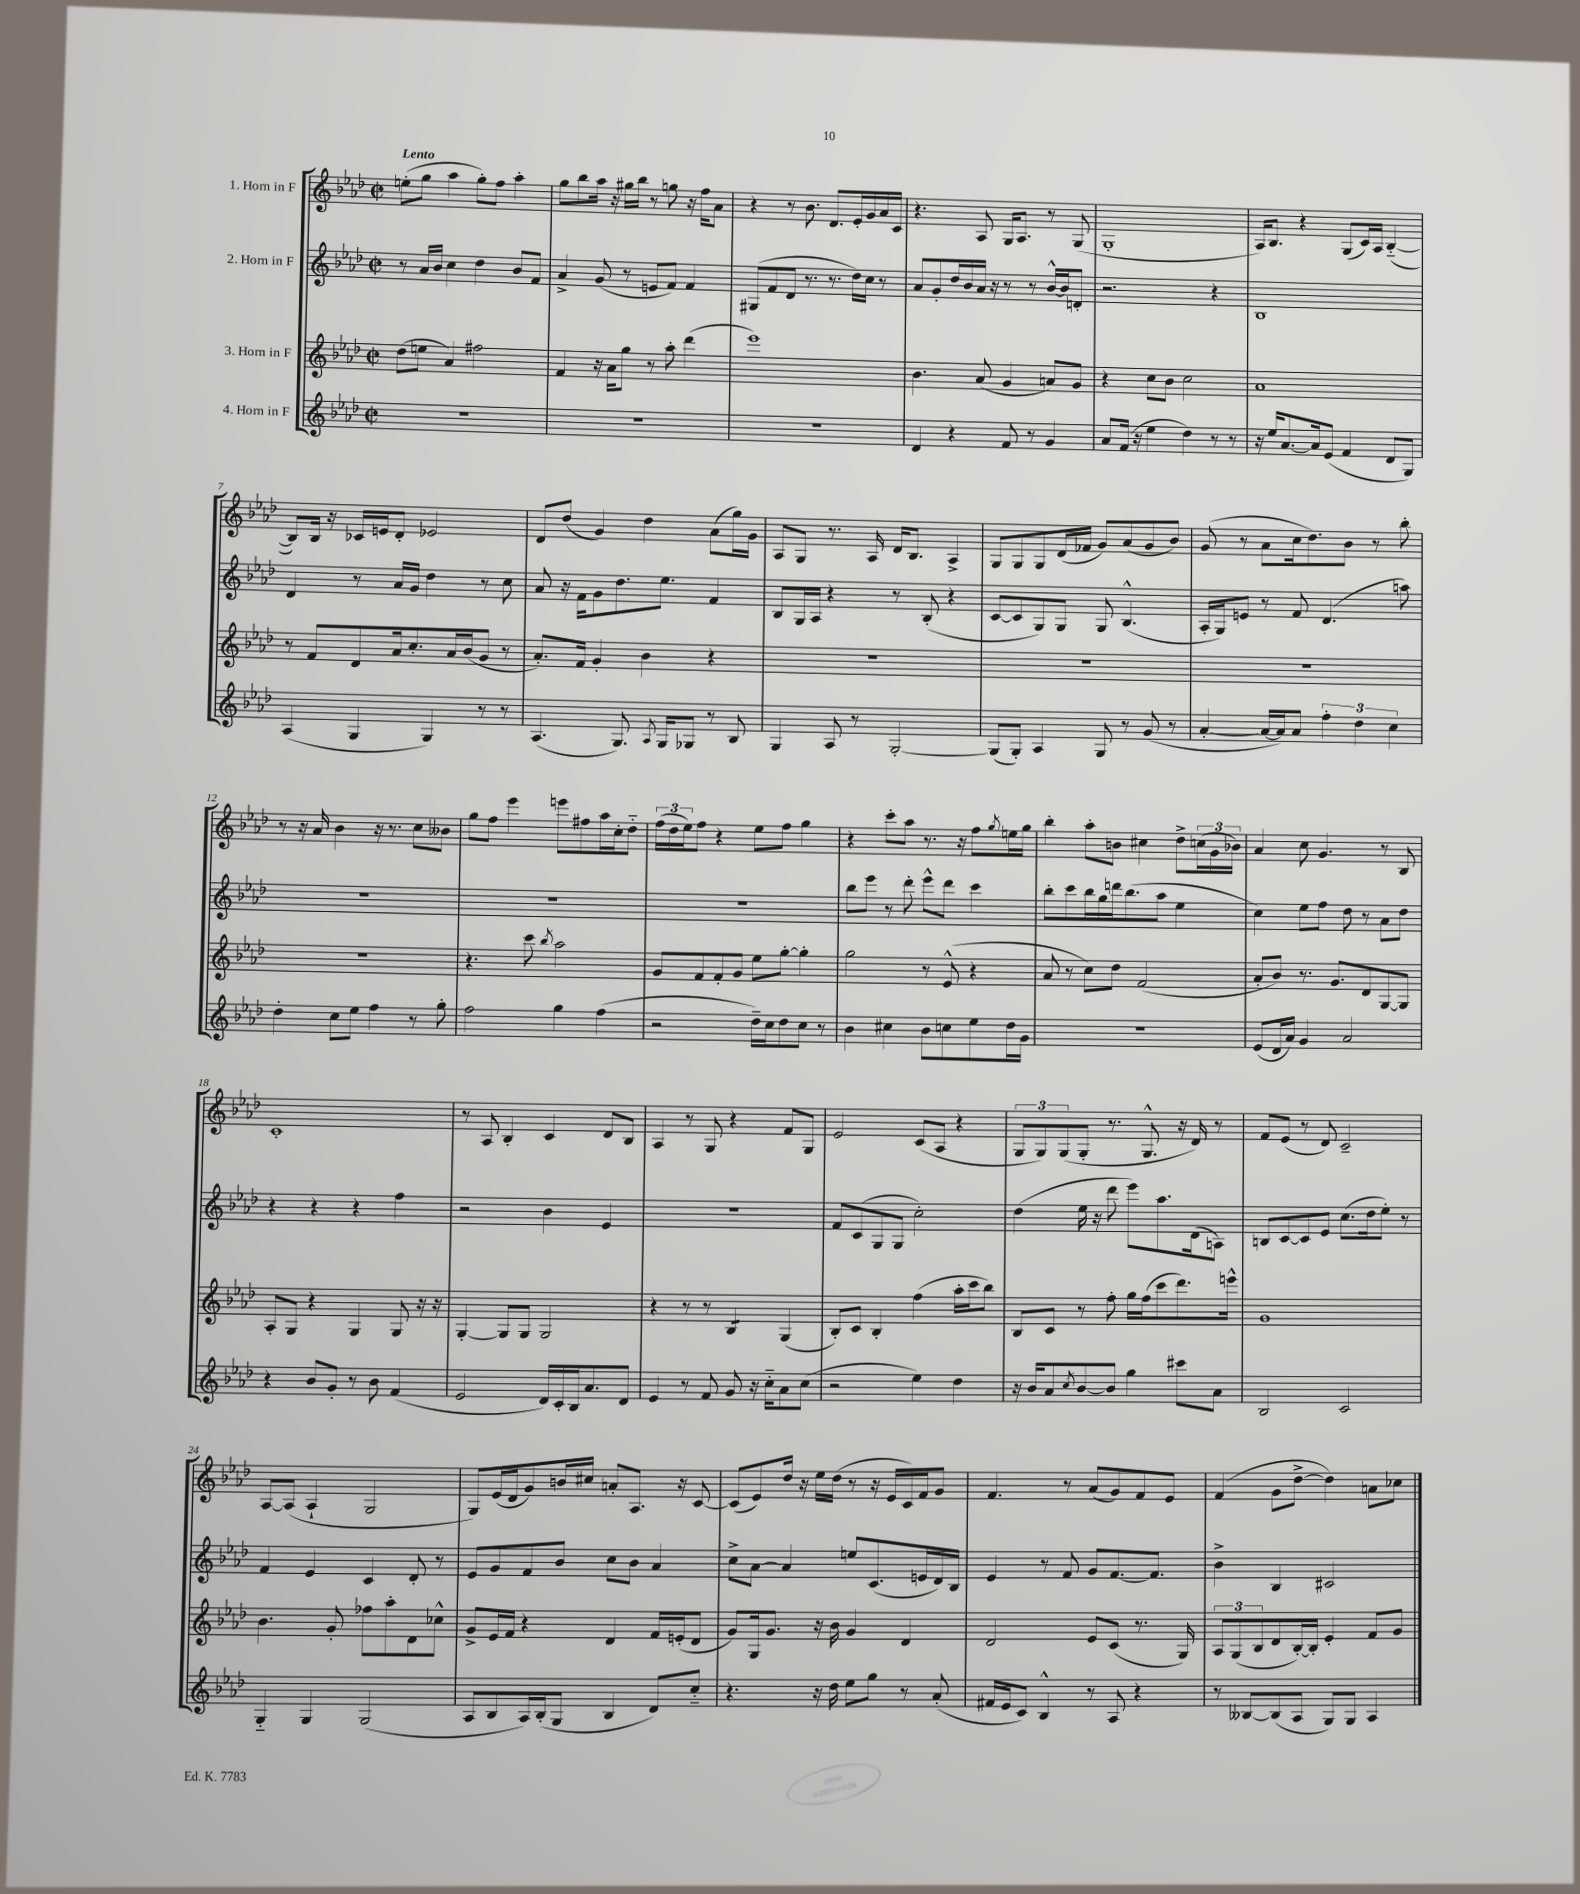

**kern	**kern	**kern	**kern
*staff4	*staff3	*staff2	*staff1
*clefG2	*clefG2	*clefG2	*clefG2
*k[b-e-a-d-]	*k[b-e-a-d-]	*k[b-e-a-d-]	*k[b-e-a-d-]
*M2/2	*M2/2	*M2/2	*M2/2
*met(c|)	*met(c|)	*met(c|)	*met(c|)
1r	(8dd-	8r	(8ee'
.	8ee	16a-	8gg
.	.	16b-	.
.	4a-)	4cc	4aa-
.	2ff#	4dd-	8gg')
.	.	.	8ff
.	.	8b-	4aa-'
.	.	8f	.
=	=	=	=
1r	4f	4a-^	8gg
.	.	.	8bb-
.	16r	(8g	16aa-
.	16a-	.	16r
.	8gg	8r	16gg#
.	.	.	16bb-
.	8r	8e	8r
.	8aa-'	8f)	8gg
.	(4ddd-	4f	16r
.	.	.	16ff
.	.	.	8a-
=	=	=	=
1r	1eee-)	(8G#	4r
.	.	8f	.
.	.	8d-	8r
.	.	8.r	8.b-
.	.	8.r	8.d-
.	.	16dd-)	16e-'
.	.	16cc	16g
.	.	8r	16a-
.	.	.	16c
=	=	=	=
4d-	4.b-	8a-	4.r
.	.	8g'	.
4r	.	16dd-	.
.	.	16b-	.
.	(8a-	16a-	8A-
.	.	16r	.
8f	4g	8r	16G
.	.	.	8.A-
8r	.	8r	.
4g	8a)	[16b-^^	8r
.	.	16b-]	.
.	8g	8d'	(8G
=	=	=	=
8a-	4r	2.r	1G'
(16f	.	.	.
16r	.	.	.
4ee-	8cc	.	.
.	8b-	.	.
4dd-)	2cc	.	.
8r	.	4r	.
8r	.	.	.
=	=	=	=
16r	1a-	1B-	16A-)
16ee-	.	.	8.B-
[8.a-	.	.	.
.	.	.	4r
16a-]	.	.	.
(8e-	.	.	.
4f	.	.	(8G
.	.	.	16c)
.	.	.	16A-
8d-	.	.	([4B-'~
8G)	.	.	.
=	=	=	=
(4A-	8r	4d-	8B-])
.	8f	.	16B-
.	.	.	16r
4G	8d-	8r	16c-
.	.	.	16e
.	16a-	16a-	8d-'
.	8.cc'	16g	.
4G)	.	4dd-	2e-
.	16a-	.	.
.	(16b-	.	.
8r	8g	8r	.
8r	8r	8cc	.
=	=	=	=
(4.A-	8.a-')	8a-	8d-
.	.	16r	(8dd-
.	16f	16f	.
.	4g'	8g	4g)
8.G)	.	8.dd-	.
.	4b-	.	4dd-
8qA-	.	.	.
16G	.	8.ee-	.
8G-	.	.	.
8r	4r	4f	(8a-
8B-	.	.	16gg)
.	.	.	16g
=	=	=	=
4G	1r	8B-	8A-
.	.	16G	8G
.	.	16A-	.
8A-	.	4r	8.r
8r	.	.	.
.	.	.	16A-
[2G'	.	8r	16d-
.	.	.	8.B-
.	.	(8B-'	.
.	.	4r	4A-^
=	=	=	=
(8G]	1r	[8c	8G
8G')	.	8c]	8G
4A-	.	8G)	8G
.	.	8G	(16d-
.	.	.	16f-
8G	.	8G	8g)
8r	.	(4.B-^^	(8a-
(8g	.	.	8g
8r	.	.	8b-)
=	=	=	=
[4a-'	1r	16A-'	(8g
.	.	16G)	.
.	.	8e	8r
16a-_	.	8r	8a-
16a-])	.	.	.
8a-	.	8f	16cc
.	.	.	8.dd-)
6ff'	.	(4.d-	.
.	.	.	8b-
6dd-	.	.	.
.	.	.	8r
6cc	.	.	.
.	.	8aa)	8bb-'
=	=	=	=
4dd-'	1r	1r	8r
.	.	.	16r
.	.	.	16a-
8cc	.	.	4b-
8ee-	.	.	.
4ff	.	.	16r
.	.	.	8.r
8r	.	.	8cc
8gg'	.	.	8b--
=	=	=	=
2ff	4.r	1r	8gg
.	.	.	8ff
.	.	.	4eee-
.	8ccc	.	.
.	8qbb-	.	.
4gg	2aa-	.	8eee
.	.	.	8ff#
(4ff	.	.	16aa-
.	.	.	16cc'
.	.	.	8dd-'~
=	=	=	=
2r	8g	1r	(24ff
.	.	.	24dd-
.	.	.	24ee-)
.	8f	.	8ff
.	8f'	.	4r
.	8g	.	.
16dd-~)	8ee-	.	8ee-
16cc	.	.	.
8dd-	[8gg'	.	8ff
8cc	4gg']	.	4gg
8r	.	.	.
=	=	=	=
4b-	2gg	8bb-	4r
.	.	8eee-	.
4cc#	.	8r	8ccc'
.	.	8ddd-'	8aa-
8b-	8r	8eee-^^	8.r
8cc	(8e-^^	8ddd-	.
.	.	.	16r
8ee-	4r	4ccc	8ff
.	.	.	8qgg
16dd-	.	.	16ee
16g	.	.	16gg
=	=	=	=
1r	8a-	8bb-'	4bb-'
.	8r	8ccc	.
.	8cc)	16bb-	8aa-'
.	.	16gg	.
.	8dd-	16ddd	8b
.	.	(8.bb-	.
.	(2f	.	4cc#
.	.	8aa-	.
.	.	4ee-	8dd-^
.	.	.	(24cc
.	.	.	24g
.	.	.	24b-)
=	=	=	=
(8e-	8a-'	4cc)	4a-
16d-	8b-)	.	.
16a-)	.	.	.
4g	8.r	8ee-	8cc
.	.	8ff	4.g
.	8.g	.	.
2a-	.	8dd-	.
.	8d-	8r	.
.	[8G	8a-	8r
.	8G]	8dd-	8B-
=	=	=	=
4r	8A-'	4r	1c'
.	8G	.	.
8b-	4r	4r	.
8g'	.	.	.
8r	4G	4r	.
8b-	.	.	.
(4f	8G	4ff	.
.	16r	.	.
.	16r	.	.
=	=	=	=
2e-	[4G'	2r	8r
.	.	.	8A-
.	8G]	.	4B-'
.	8G	.	.
16d-)	2G	4b-	4c
16c'	.	.	.
16B-	.	.	.
8.a-	.	.	.
.	.	4e-	8d-
8d-	.	.	8B-
=	=	=	=
4e-	4r	1r	4A-
8r	8r	.	8r
8f	8r	.	8G
8g	4B-	.	4r
16r	.	.	.
16cc'~	.	.	.
8a-	(4G	.	8f
(8cc	.	.	8G
=	=	=	=
2r	8B-')	8f	2e-
.	8c	(8c	.
.	4B-'	8G	.
.	.	8G	.
4ee-)	(4ff	2cc')	(8c
.	.	.	8A-
4dd-	16aa-'	.	4r
.	16ccc	.	.
.	8bb-)	.	.
=	=	=	=
16r	8B-	(4dd-	12G
16b-	.	.	.
.	.	.	12G)
8a-	8c	.	.
.	.	.	(12G
8qcc	.	.	.
[8b-	8r	16ee-	8G'
.	.	16r	.
8b-]	8ff'	8ddd-	8.r
4gg	16gg	8eee-)	.
.	(16ff	.	8.G^^
.	8ccc	8.aa-	.
8ccc#	8.ddd-)	.	16r
.	.	(16d-	16d-)
8a-	.	8A)	8r
.	16eee^^	.	.
=	=	=	=
2B-	1g	8B	8f
.	.	[8c	(8e-
.	.	8c]	8r
.	.	8e-	8d-)
2c	.	(8.cc	2c~
.	.	16dd-	.
.	.	8ee-')	.
.	.	8r	.
=	=	=	=
4G'~	4.b-	4f	[8A-
.	.	.	(8A-]
4G	.	4e-	4A-`
.	8g'	.	.
(2G	8ff-	4c	2G
.	8aa-'	.	.
.	8d-	8d-'	.
.	8cc-^^	8r	.
=	=	=	=
8A-	8g^	8e-	8G)
8B-	16e-	8g	(16e-
.	16f	.	16d-
16A-)	4r	8f	8g)
(16B-'	.	.	.
8G	.	8b-	16b
.	.	.	16cc#
4B-	4d-	8cc	8a'
.	.	8b-	8.A-
8d-)	16f	4a-	.
.	(16e'	.	16r
8cc'~	8d-	.	[8c
=	=	=	=
4.r	8g)	8cc^	(8c]
.	16G	[8a-	8e-)
.	8.g	.	.
.	.	4a-]	16dd-
.	.	.	16r
16r	16r	.	16ee-
16dd-	16b-	.	(16dd-
8ee-	4g	8ee	8r
8gg	.	(8.c	16r
.	.	.	16e-
8r	4d-	.	16c)
.	.	16e	16f
(8a-'	.	16d-)	8g
.	.	16B-	.
=	=	=	=
16f#	2d-	4e-	4.f
16e-	.	.	.
8c)	.	.	.
4B-^^	.	8r	.
.	.	8f	8r
8r	8e-	8g	(8a-
8A-	(8c	[8.f	8g)
4r	8.r	.	8f
.	.	8.f]	.
.	.	.	8e-
.	16G)	.	.
=	=	=	=
8r	12A-	4b-^	(4f
.	(12G	.	.
[8B--	.	.	.
.	12B-	.	.
(8B--]	8d-	4B-	8g
8A-	[16B-')	.	[8dd-^
.	16B-']	.	.
8G)	4e-'	2c#	4dd-])
8G	.	.	.
4A-	8f	.	8a
.	8g	.	8cc-
==	==	==	==
*-	*-	*-	*-
